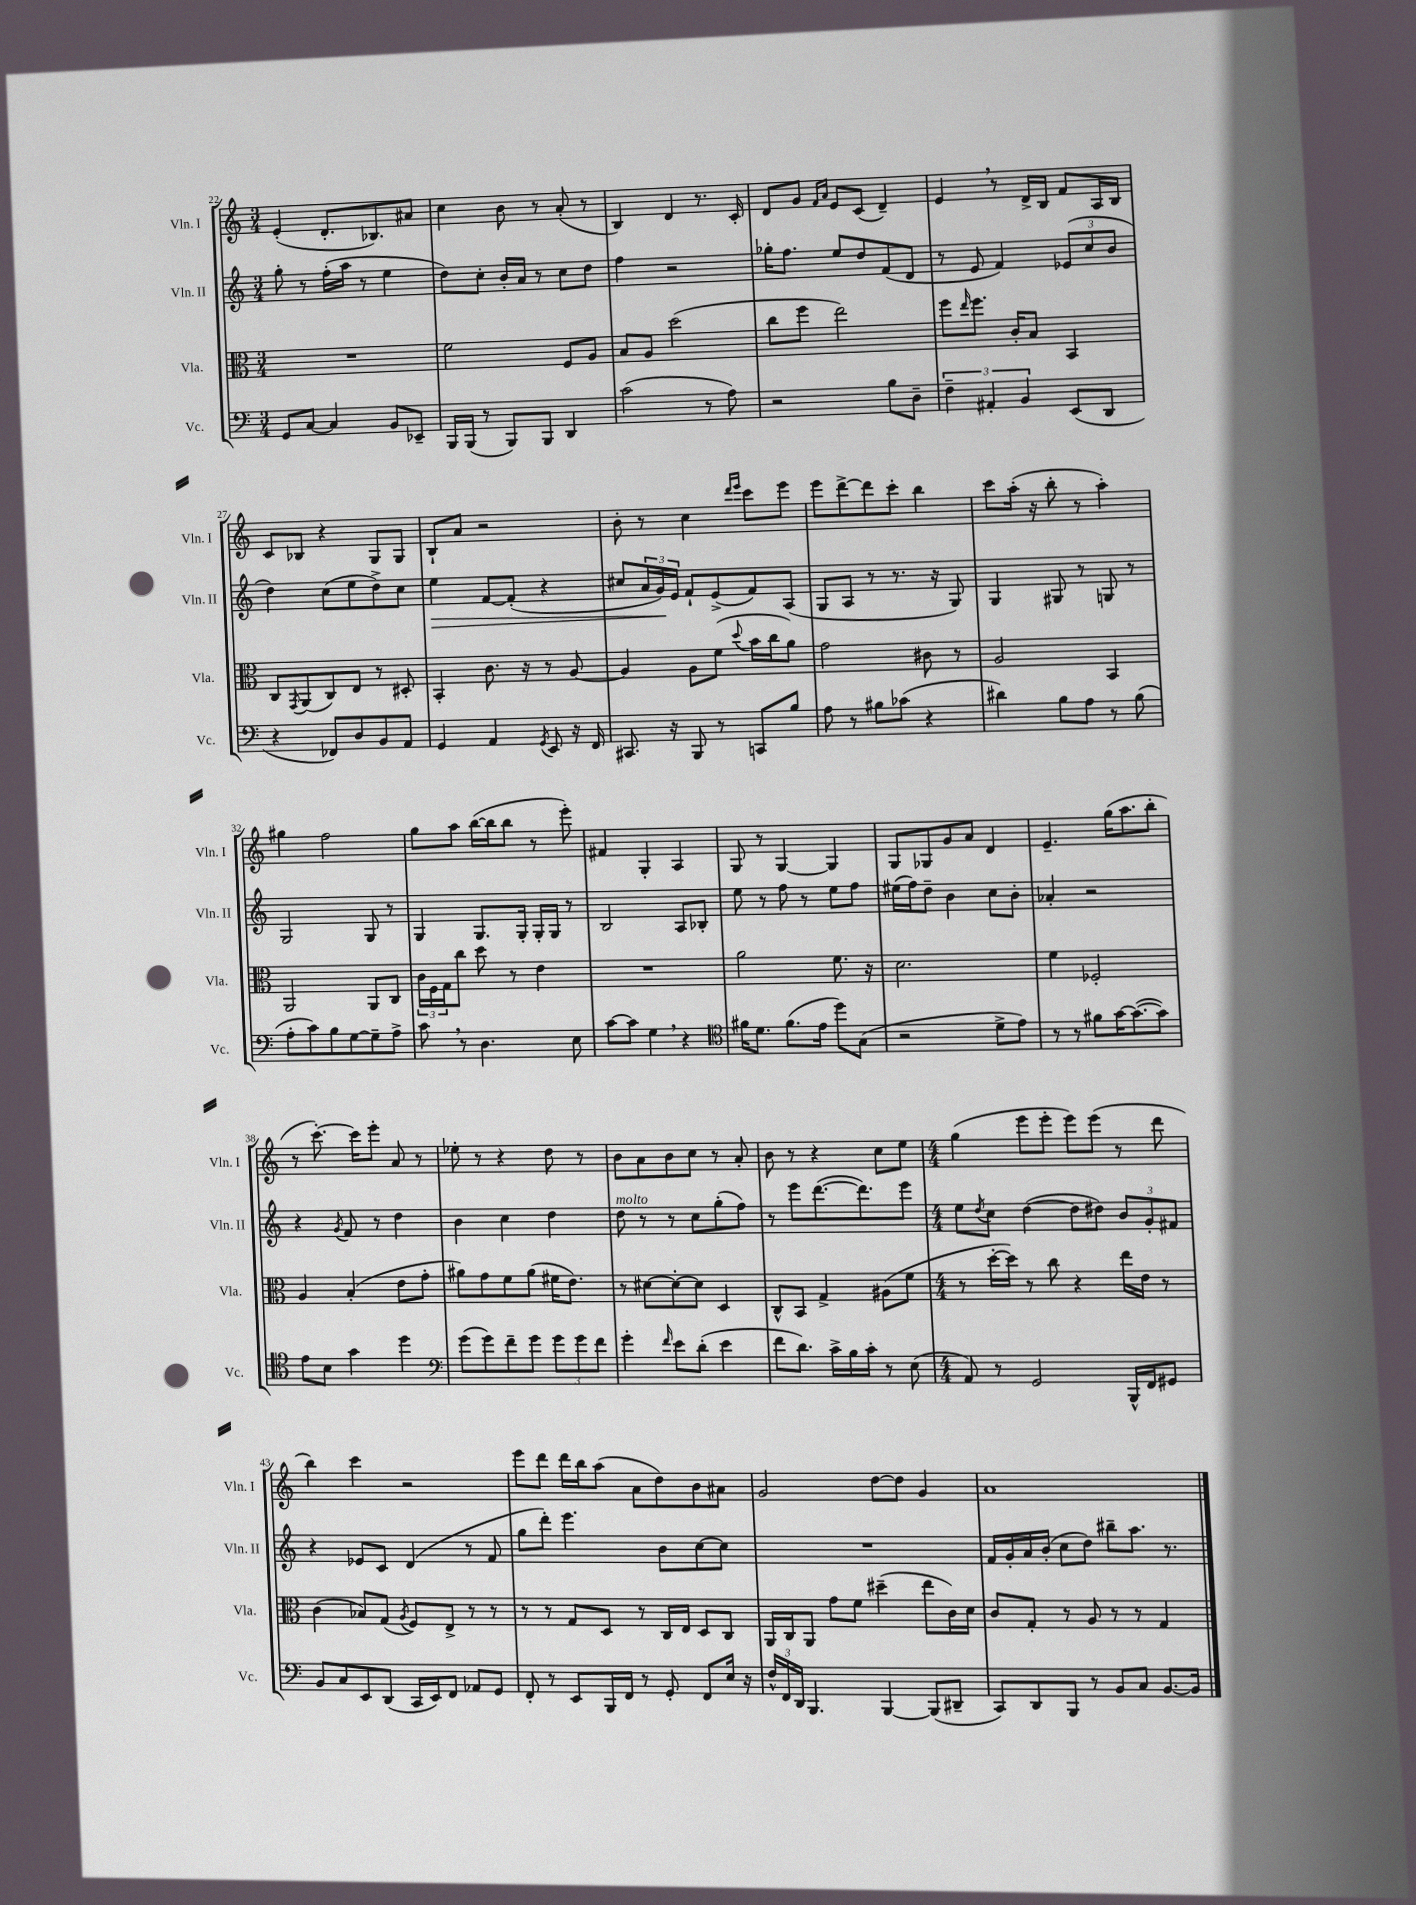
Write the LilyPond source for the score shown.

<<
\new StaffGroup <<
\new Staff = "s0" \with { instrumentName = "Vln. I" shortInstrumentName = "Vln. I" } {
    \clef treble \key c \major \numericTimeSignature \time 3/4
    e'4-.( d'8.-. bes8.) ais'8 |
    c''4 b'8 r8 a'8-.( r8 |
    b4) d'4 r8. c'16-. |
    d'8 g'8 \grace { f'16 a'16 } e'8 c'8( d'4--) |
    e'4 \breathe r8 d'16-> b16 f'8 a16 b16 |
    c'8 bes8 r4 g8 g8 |
    b8-! a'8 r2 |
    b'8-. r8 c''4 \grace { d'''16 e'''16 } c'''8 e'''8 |
    e'''8 d'''8~-> d'''8 c'''8-. b''4 |
    c'''8 a''16-.( r16 b''8-. r8 a''4-.) |
    gis''4 f''2 |
    g''8 a''8 b''16~( b''16 b''8 r8 e'''8-.) |
    fis'4 g4-. a4 |
    g8 r8 g4~ g4 |
    g8 ges8 g'8 a'8 d'4 |
    e'4.-- g''16( a''8. b''8-. |
    r8 c'''8.~-.) c'''16 e'''8-. a'8 r8 |
    ees''8-. r8 r4 d''8 r8 |
    b'8 a'8 b'8 c''8 r8 a'8-. |
    b'8 r8 r4 c''8 e''8 |
    \numericTimeSignature \time 4/4 g''4( e'''8 e'''8-. e'''8) e'''8( r8 d'''8 |
    b''4) c'''4 r2 |
    e'''8 d'''8 d'''16 b''16 a''8( a'8 d''8) b'8 ais'8 |
    g'2 d''8~ d''8 g'4 |
    a'1 \bar "|." |
}
\new Staff = "s1" \with { instrumentName = "Vln. II" shortInstrumentName = "Vln. II" } {
    \clef treble \key c \major \numericTimeSignature \time 3/4
    g''8-. r8 f''16-.( a''16 r8 e''4 |
    d''8) c''8-. b'16-. a'16 r8 c''8 d''8 |
    f''4 r2 |
    ges''16-. f''8. e''8 d''8 f'8( d'8 |
    r8 e'8 f'4) \tuplet 3/2 { ees'8( c''8 b'8 } |
    d''4) c''8( e''8 d''8->) c''8 |
    e''4\> f'8~ f'8-.( r4 |
    cis''8 \tuplet 3/2 { a'16 g'16\!) e'16 } f'8-! e'8->( f'8) a8( |
    g8 a8 r8 r8. r16 g8) |
    g4 gis8 r8 g8 r8 |
    g2 g8 r8 |
    g4 g8. g16-. g16-. g16 r8 |
    b2 a8 bes8-. |
    e''8 r8 f''8 r8 e''8 f''8 |
    eis''16( f''16) d''8-- b'4 c''8 b'8-. |
    aes'4-. r2 |
    r4 \acciaccatura { g'8 } f'8 r8 d''4 |
    b'4 c''4 d''4 |
    d''8^\markup { \italic "molto" } r8 r8 c''8 g''8-.( f''8) |
    r8 e'''8 d'''8.~( d'''8.) e'''8 |
    \numericTimeSignature \time 4/4 e''8 \acciaccatura { d''8 } c''8 d''4~( d''8 dis''8) \tuplet 3/2 { b'8 g'8-. fis'8 } |
    r4 ees'8 c'8 d'4( r8 f'8 |
    g''8 d'''8-.) e'''4. b'8 c''8~ c''8 |
    R1 |
    f'16 g'16-. a'16 b'16-.( c''8 d''8) bis''8-- a''8. r8. \bar "|." |
}
\new Staff = "s2" \with { instrumentName = "Vla." shortInstrumentName = "Vla." } {
    \clef alto \key c \major \numericTimeSignature \time 3/4
    R2. |
    f'2 f8 a8 |
    b8 a8 d''2( |
    c''8 f''8 e''2) |
    f''8 \grace { e''16 } f''8. c'16-. b8 b,4 |
    c8 \acciaccatura { g,8 } a,8( c8) e8 r8 dis8-. |
    b,4-. c'8. r16 r8 a8~ |
    a4 a8 f'8( \appoggiatura { d''8 } b'16 c''16 a'8) |
    g'2 cis'8 r8 |
    a2 b,4 |
    a,2 a,8 c8 |
    \tuplet 3/2 { c'16 f16 g16 } c''8 d''8 r8 e'4 |
    R2. |
    a'2 f'8. r16 |
    d'2. |
    f'4 fes2-. |
    a4 b4-.( e'8 g'8-. |
    ais'8) g'8 f'8 ais'8( fis'16 e'8.) |
    r8 dis'8~ dis'8~-. dis'8 d4 |
    c8-^ b,8 g4-> ais8( f'8 |
    \numericTimeSignature \time 4/4 r8 d''16~-. d''16) r8 c''8 r4 e''16 e'16 r8 |
    c'4( bes8) g8( \acciaccatura { a8 } f8) e8-> r8 r8 |
    r8 r8 g8 d8 r8 c16 e16 d8 c8 |
    a,16 c16 a,8 g'8 f'8 dis''4--( e''8 c'16) d'16 |
    c'8 g8-. r8 a8 r8 r8 g4 \bar "|." |
}
\new Staff = "s3" \with { instrumentName = "Vc." shortInstrumentName = "Vc." } {
    \clef bass \key c \major \numericTimeSignature \time 3/4
    g,8 c8~ c4 b,8 ees,8-- |
    b,,16 b,,16( r8 b,,8) b,,8 d,4 |
    c'2( r8 a8) |
    r2 b8 d8-- |
    \tuplet 3/2 { f4-- ais,4-. b,4 } e,8( d,8 |
    r4 fes,8) d8 b,8 a,8 |
    g,4 a,4 \acciaccatura { g,8 } e,8 r16 f,16 |
    cis,8. r16 b,,8 r8 c,8 b8 |
    a8 r8 bis8 ces'8( r4 |
    dis'4) b8 a8 r8 b8( |
    a8-. c'8) b8 g8~ g8-- a8-> |
    c'8 \breathe r8 d4. e8 |
    c'8~ c'8 g4 \breathe r4 |
    \clef tenor fis'16 d'8. fis'8.( e'16 d''8) g8( |
    r2 d'8-> e'8) |
    r8 r8 fis'8 g'16~ g'8.~( g'8) |
    e'8 b8 g'4 d''4 |
    \clef bass g'8( g'8) f'8-- g'8 \tuplet 3/2 { g'8 g'8 f'8 } |
    g'4-. \grace { f'16 } e'8 d'8-.( e'4 |
    f'8 d'8.) c'16-> b16 c'16-. r8 e8( |
    \numericTimeSignature \time 4/4 a,8) r8 g,2 b,,16-^ f,16 gis,8 |
    b,8 c8 e,8 d,8( c,16 e,16) f,8 aes,8 g,8 |
    f,8-. r8 e,8 b,,16 f,16 r8 g,8-. f,8 e16 r16 |
    \tuplet 3/2 { f16-^ f,16 d,16 } b,,4. b,,4~ b,,8( dis,8-- |
    c,8) d,8 b,,8 r8 b,8 c8 b,8.~ b,16 \bar "|." |
}
>>
>>
\layout { \context { \Score currentBarNumber = #22 } }
